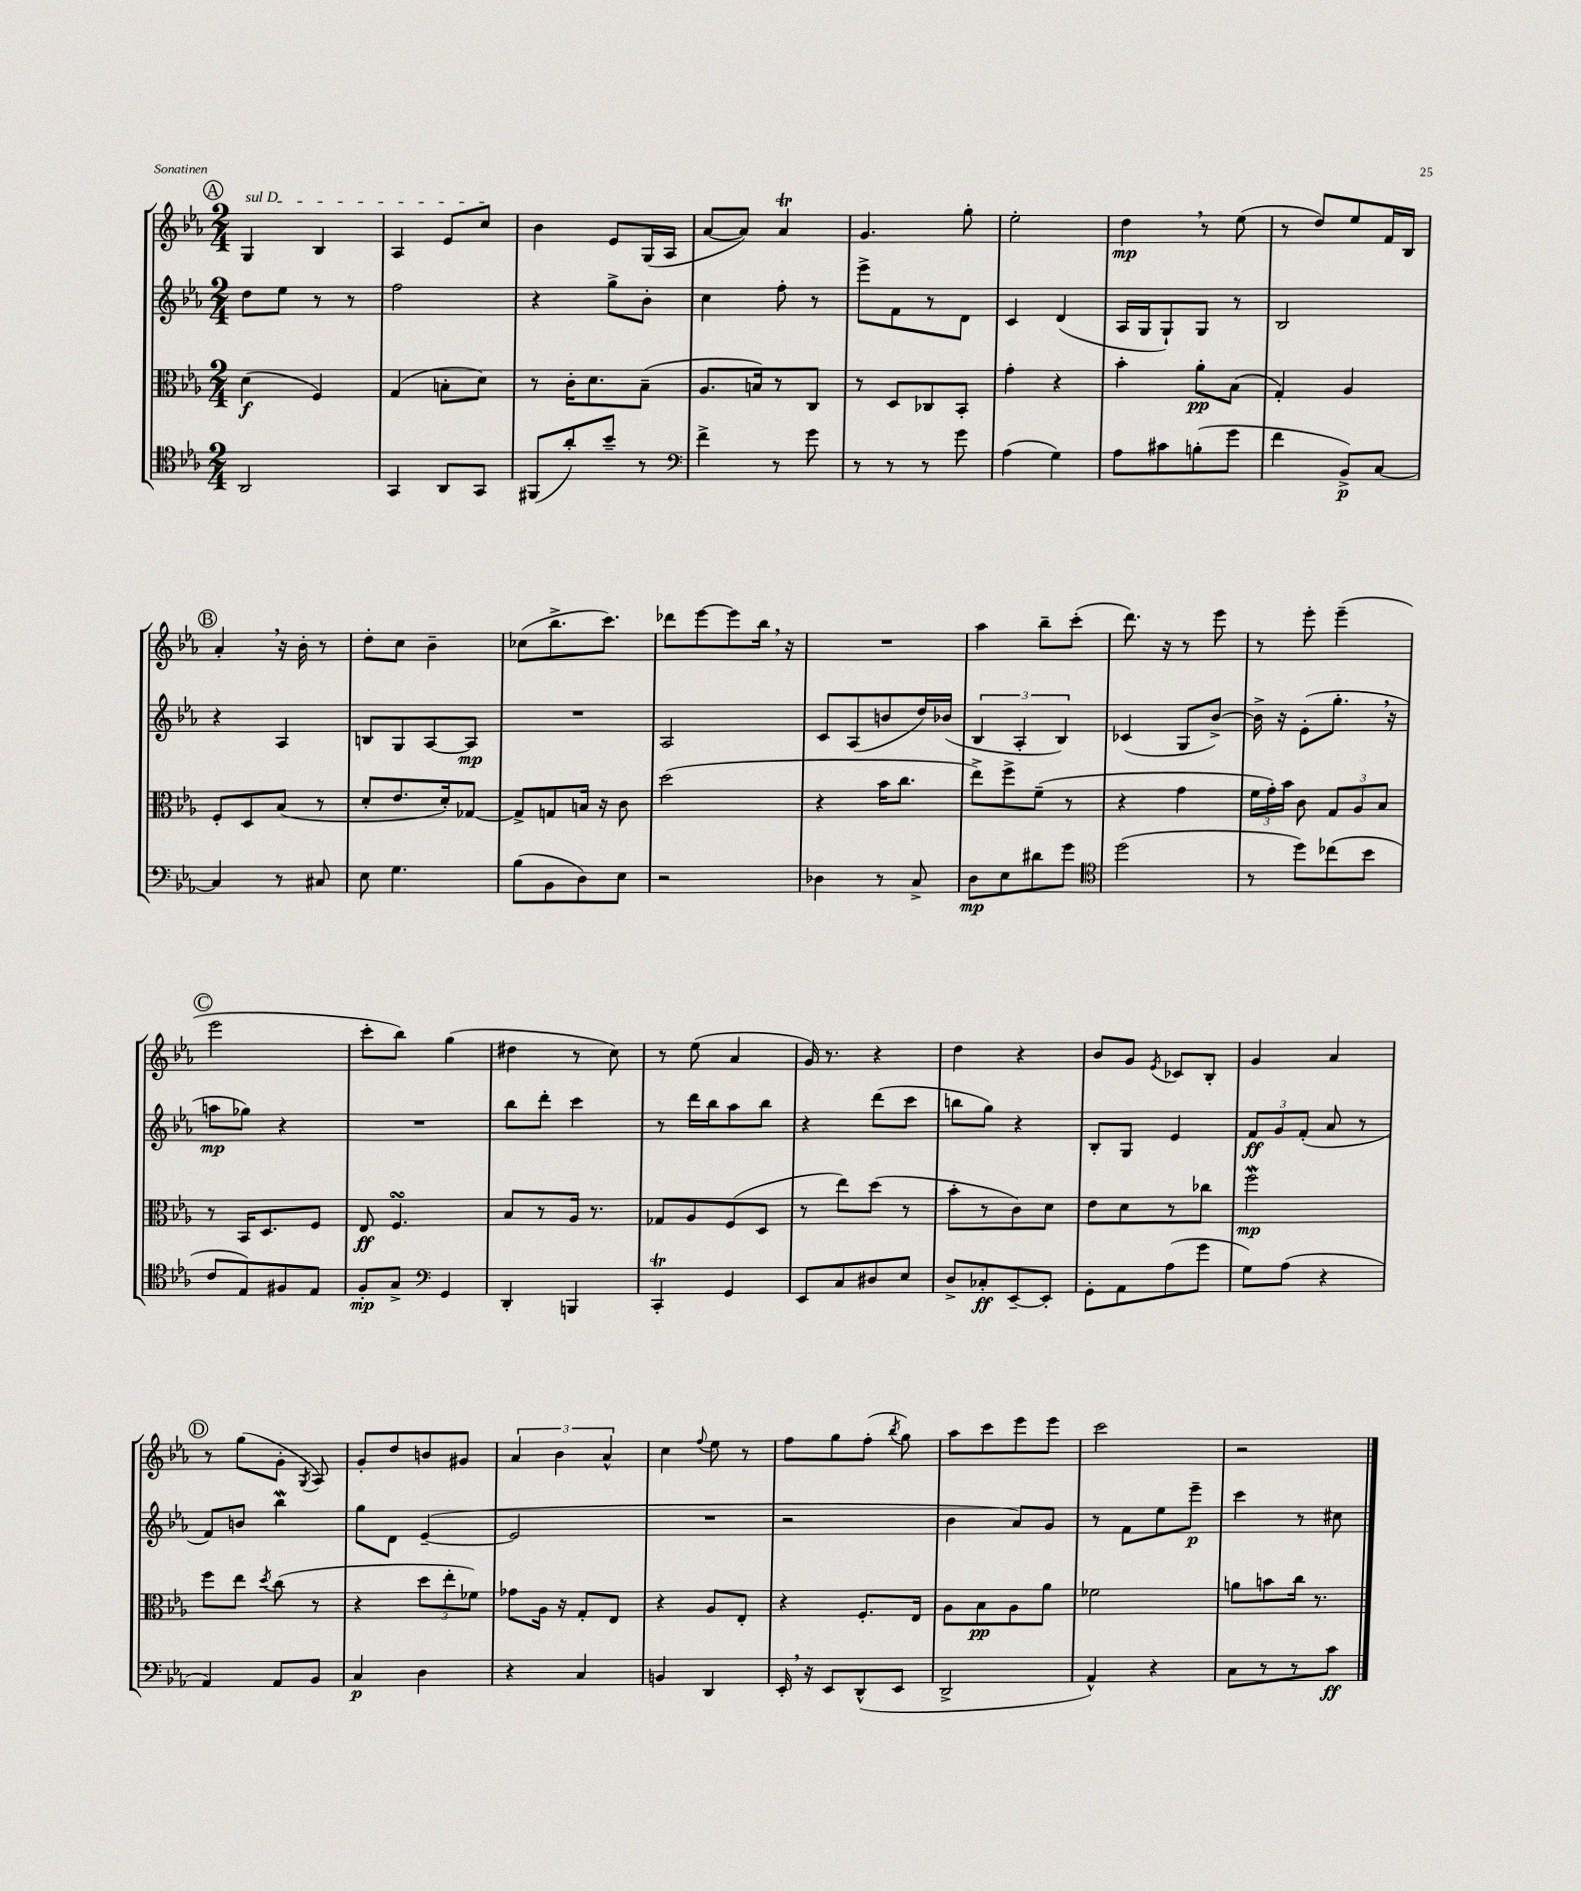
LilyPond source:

<<
\new StaffGroup <<
\new Staff = "s0" {
    \clef treble \key ees \major \numericTimeSignature \time 2/4
    \autoBeamOff \mark \markup { \circle "A" } \once \override TextSpanner.bound-details.left.text = \markup { \italic "sul D" } g4\startTextSpan bes4 |
    aes4 ees'8[ c''8]\stopTextSpan |
    bes'4 ees'8[ g16( aes16] |
    aes'8[~ aes'8]) aes'4\trill |
    g'4. g''8-. |
    ees''2-. |
    d''4\mp \breathe r8 ees''8( |
    r8 d''8[) ees''8 f'16 bes16] |
    \mark \markup { \circle "B" } aes'4-. \breathe r16 bes'16-. r8 |
    d''8[-. c''8] bes'4-- |
    ces''8[( bes''8.-> c'''8.]) |
    des'''8[ ees'''8~ ees'''8 bes''16] \breathe r16 |
    R2 |
    aes''4 bes''8[-- c'''8]-.( |
    d'''8.) r16 r8 ees'''8 |
    r8 ees'''8-. ees'''4--( |
    \mark \markup { \circle "C" } ees'''2 |
    c'''8[-. bes''8]) g''4( |
    dis''4 r8 c''8) |
    r8 ees''8( aes'4 |
    g'16) r8. r4 |
    d''4 r4 |
    bes'8[ g'8] \acciaccatura { ees'8 } ces'8[ bes8]-. |
    g'4 aes'4 |
    \mark \markup { \circle "D" } r8 g''8[( g'8]-. \acciaccatura { g8 } aes8) |
    g'8[-. d''8 b'8 gis'8] |
    \tuplet 3/2 { aes'4 bes'4 aes'4-^ } |
    c''4 \appoggiatura { f''8 } ees''8 r8 |
    f''8[ g''8 f''8]-.( \acciaccatura { bes''8 } g''8) |
    aes''8[ c'''8 ees'''8 ees'''8] |
    c'''2 |
    r2 \bar "|." |
}
\new Staff = "s1" {
    \clef treble \key ees \major \numericTimeSignature \time 2/4
    \autoBeamOff \mark \markup { \circle "A" } d''8[ ees''8] r8 r8 |
    f''2 |
    r4 g''8[-> bes'8]-. |
    c''4 f''8-. r8 |
    ees'''8[-> f'8 r8 d'8] |
    c'4 d'4( |
    aes16[ g16 g8-!) g8] r8 |
    bes2 |
    \mark \markup { \circle "B" } r4 aes4 |
    b8[ g8 aes8~ aes8]\mp |
    R2 |
    aes2 |
    c'8[ aes8( b'8 d''16) bes'16]( |
    \tuplet 3/2 { bes4 aes4-. bes4) } |
    ces'4( g8[ bes'8]~->) |
    bes'16-> r16 ees'8[-.( g''8.]-. \breathe r16 |
    \mark \markup { \circle "C" } a''8[\mp ges''8]) r4 |
    R2 |
    bes''8[ d'''8]-. c'''4 |
    r8 d'''16[ bes''16 aes''8 bes''8] |
    r4 d'''8[( c'''8] |
    b''8[ g''8]) r4 |
    bes8[-. g8] ees'4 |
    \tuplet 3/2 { f'8[\ff g'8 f'8]-.( } aes'8 r8 |
    \mark \markup { \circle "D" } f'8[) b'8] bes''4\mordent |
    g''8[ d'8] ees'4~--( |
    ees'2 |
    R2 |
    r2 |
    bes'4 aes'8[) g'8] |
    r8 f'8[ ees''8 ees'''8]--\p |
    c'''4 r8 cis''8 \bar "|." |
}
\new Staff = "s2" {
    \clef alto \key ees \major \numericTimeSignature \time 2/4
    \autoBeamOff \mark \markup { \circle "A" } d'4\f( f4) |
    g4( b8[-. d'8]) |
    r8 c'16[-. d'8. bes8]--( |
    aes8.[ b16) r8 c8] |
    r8 d8[ ces8 bes,8]-. |
    g'4-. r4 |
    bes'4-. aes'8[-.\pp bes8]( |
    g4-.) aes4 |
    \mark \markup { \circle "B" } f8[-. d8 bes8]( r8 |
    d'8[-. ees'8. d'16-.) ges8]~ |
    ges8[-> g8 b16] r16 c'8 |
    d''2( |
    r4 bes'16[ c''8.] |
    ees''8[->) f''8-> f'8]--( r8 |
    r4 g'4 |
    \tuplet 3/2 { f'16[ g'16-.) bes'16] } c'8 \tuplet 3/2 { g8[ aes8 bes8] } |
    \mark \markup { \circle "C" } r8 bes,16[ d8. f8] |
    ees8\ff f4.\turn |
    bes8[ r8 aes16] r8. |
    ges8[ aes8 f8( d8] |
    r8 ees''8[) d''8]( r8 |
    bes'8[-. r8 c'8) d'8] |
    ees'8[ d'8 r8 ces''8] |
    f''2\mordent\mp |
    \mark \markup { \circle "D" } f''8[ ees''8] \acciaccatura { d''8 } c''8( r8 |
    r4 \tuplet 3/2 { d''8[ ees''8-. fes'8]) } |
    ges'8[ aes16] r16 g8[-. ees8] |
    r4 aes8[ ees8]-. |
    r4 f8.[-. ees16] |
    aes8[ bes8\pp aes8 aes'8] |
    fes'2 |
    a'8[ b'8 c''16] r8. \bar "|." |
}
\new Staff = "s3" {
    \clef tenor \key ees \major \numericTimeSignature \time 2/4
    \autoBeamOff \mark \markup { \circle "A" } aes,2 |
    g,4 aes,8[ g,8] |
    fis,8[( aes'8-.) bes'8]-- r8 |
    \clef bass f'4-> r8 g'8 |
    r8 r8 r8 g'8 |
    aes4( g4) |
    aes8[ cis'8 b8-.( g'8] |
    f'4 bes,8[->\p) c8]~ |
    \mark \markup { \circle "B" } c4 r8 cis8 |
    ees8 g4. |
    bes8[( bes,8 d8) ees8] |
    r2 |
    des4 r8 c8-> |
    d8[\mp ees8 dis'8 g'8] |
    \clef tenor d''2( |
    r8 d''8[) ces''8( bes'8] |
    \mark \markup { \circle "C" } c'8[ ees8) fis8 ees8] |
    f8[-.\mp g8]-> \clef bass g,4 |
    d,4-. b,,4 |
    c,4-.\trill g,4 |
    ees,8[ c8 dis8 ees8] |
    d8[-> ces8-.\ff ees,8~-- ees,8]-. |
    g,8[-. aes,8 aes8( g'8] |
    g8[) aes8]( r4 |
    \mark \markup { \circle "D" } aes,4) aes,8[ bes,8] |
    c4\p d4 |
    r4 c4 |
    b,4 d,4 |
    ees,16-. \breathe r16 ees,8[ d,8-^( ees,8] |
    d,2-> |
    aes,4-^) r4 |
    c8[ r8 r8 c'8]\ff \bar "|." |
}
>>
>>
\layout { \context { \Score \remove "Bar_number_engraver" } }
